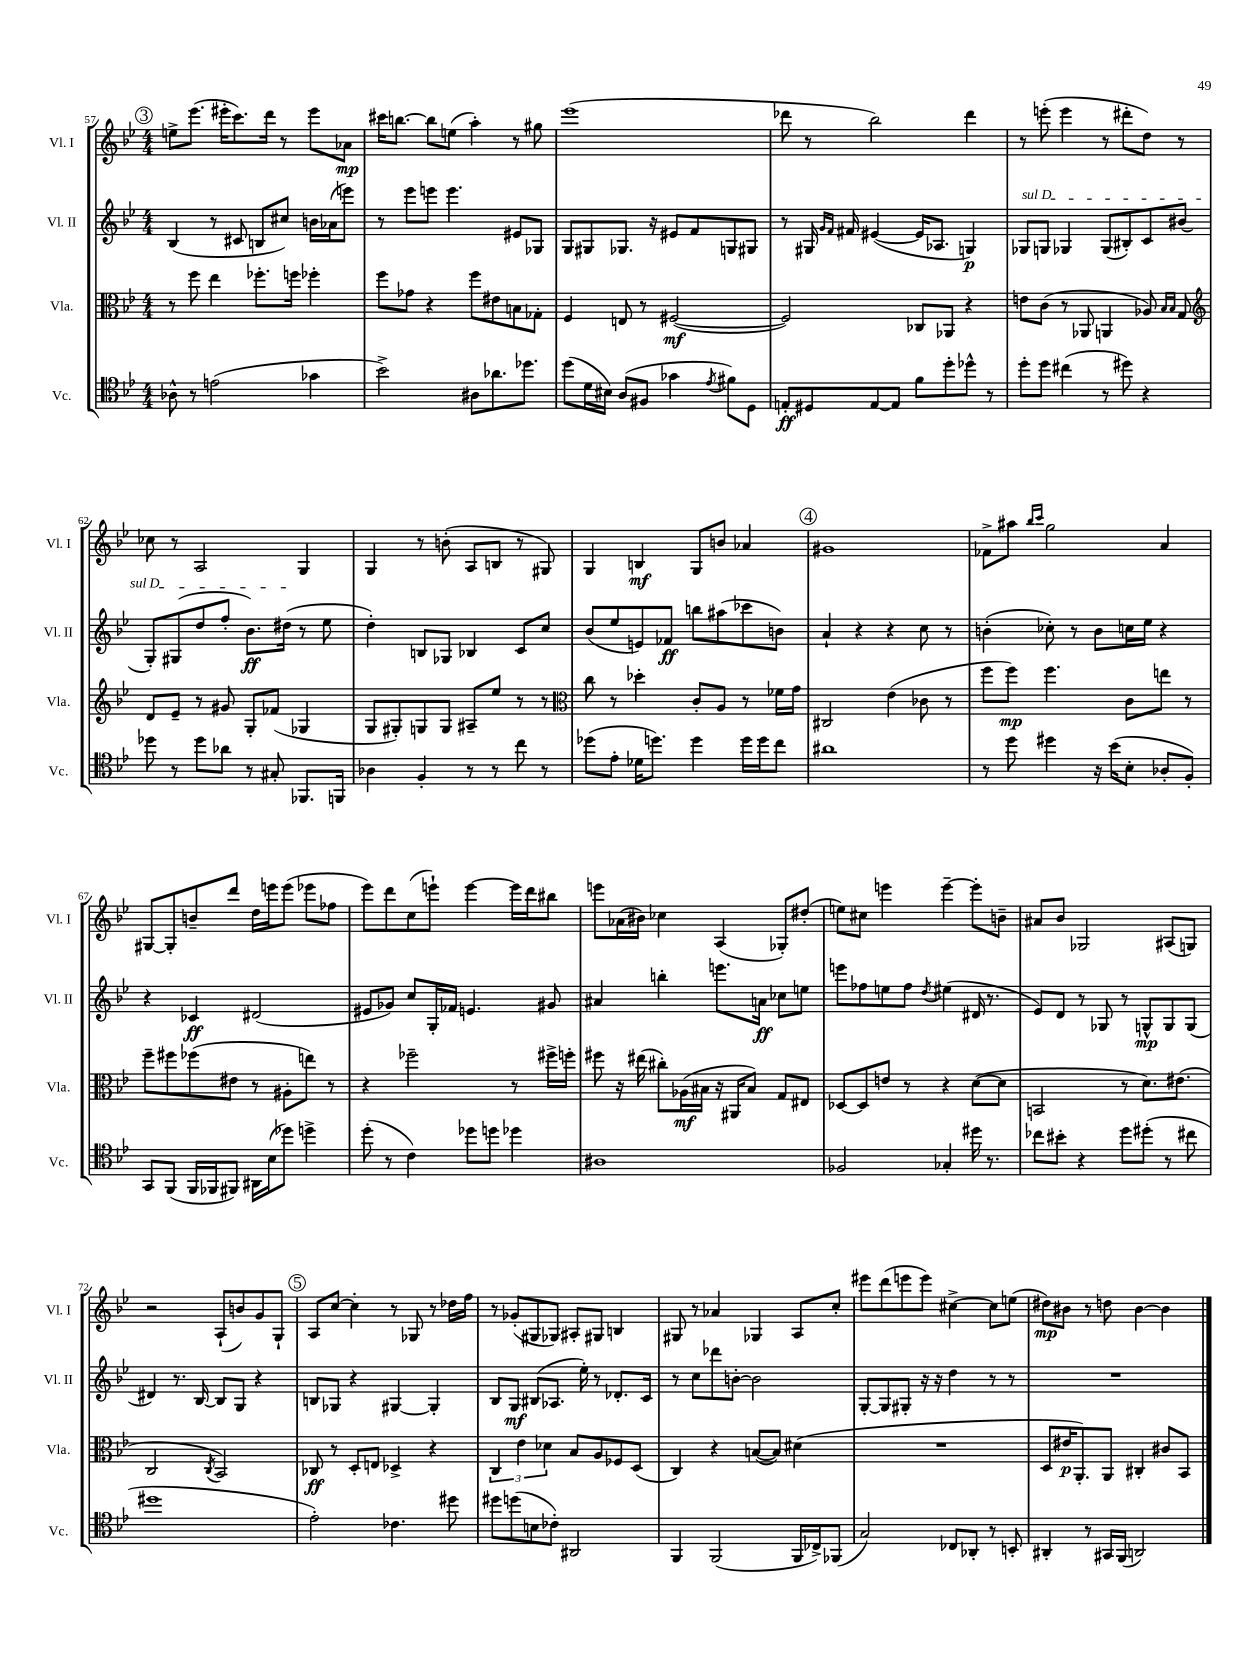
<<
\new StaffGroup <<
\new Staff = "s0" \with { instrumentName = "Vl. I" shortInstrumentName = "Vl. I" } {
    \clef treble \key bes \major \numericTimeSignature \time 4/4
    \mark \markup { \circle "3" } e''8-> ees'''8.( eis'''16-. c'''8.) d'''16 r8 eis'''8 aes'8\mp |
    cis'''16 b''8.~ b''8 e''8( a''4-.) r8 gis''8 |
    ees'''1( |
    des'''8 r8 bes''2) des'''4 |
    r8 e'''8-.( e'''4 r8 dis'''8-. d''8) r8 |
    ces''8 r8 a2 g4 |
    g4 r8 b'8-.( a8 b8 r8 gis8) |
    g4 b4\mf g8 b'8 aes'4 |
    \mark \markup { \circle "4" } gis'1 |
    fes'8-> ais''8 \grace { bes''16 c'''16 } g''2 a'4 |
    gis8~ gis8-. b'8-- d'''8 d''16 e'''16 e'''8( ees'''8 fes''8 |
    ees'''8) d'''8 c''8( e'''8-!) e'''4~ e'''16 d'''16 bis''8 |
    e'''8 aes'16( bis'16) ces''4 a4( ges8-.) dis''8-.( |
    e''8) cis''8 e'''4 e'''4~-- e'''8-. b'8-- |
    ais'8 bes'8 ges2 ais8( g8) |
    r2 a8-!( b'8) g'8 g8-! |
    \mark \markup { \circle "5" } a8 c''8~ c''4-. r8 ges8 r8 des''16 f''16 |
    r8 ges'8-.( gis8 ges8) ais8-. gis8 b4 |
    gis8 r8 aes'4 ges4 a8 c''8-. |
    eis'''8 d'''8( e'''8 e'''8) cis''4~-> cis''8 e''8( |
    dis''8\mp) bis'8 r8 d''8 bis'4~ bis'4 \bar "|." |
}
\new Staff = "s1" \with { instrumentName = "Vl. II" shortInstrumentName = "Vl. II" } {
    \clef treble \key bes \major \numericTimeSignature \time 4/4
    \mark \markup { \circle "3" } bes4( r8 cis'8 b8 cis''8) b'16 aes'16( e'''8) |
    r8 ees'''8 e'''8 e'''4. eis'8 ges8 |
    g8 gis8 ges8. r16 eis'8 f'8 g8 gis8 |
    r8 gis16 \grace { g'16 f'16 } fis'16 eis'4~( eis'16 aes8. g4\p) |
    \once \override TextSpanner.bound-details.left.text = \markup { \italic "sul D" } ges8\startTextSpan g8 ges4 ges8( bis8-.) c'8 bis'8( |
    g8-.) gis8( d''8 f''8-. bes'8.\ff) dis''16\stopTextSpan( r8 ees''8 |
    d''4-.) b8 ges8 bes4 c'8 c''8 |
    bes'8( ees''8 e'8) fes'8\ff b''8 ais''8( ces'''8 b'8) |
    \mark \markup { \circle "4" } a'4-! r4 r4 c''8 r8 |
    b'4-.( ces''8-.) r8 b'8 c''16 ees''16 r4 |
    r4 ces'4\ff dis'2( |
    eis'8 ges'8) c''8 g16-. fes'16 e'4. gis'8 |
    ais'4 b''4-. e'''8. a'16\ff ces''8 e''8 |
    e'''8 fes''8 e''8 fes''8 \acciaccatura { d''8 } eis''4( dis'16 r8. |
    ees'8) d'8 r8 ges8 r8 g8-^\mp g8 g8( |
    dis'4) r8. bes16~ bes8 g8 r4 |
    \mark \markup { \circle "5" } b8 ges8 r4 gis4~ gis4-. |
    bes8 g8\mf bis8( aes8. ees''16-.) r8 des'8.-. c'16 |
    r8 c''8 des'''8 b'8~-. b'2 |
    g8~-. g8 gis8-. r16 r16 d''4 r8 r8 |
    R1 \bar "|." |
}
\new Staff = "s2" \with { instrumentName = "Vla." shortInstrumentName = "Vla." } {
    \clef alto \key bes \major \numericTimeSignature \time 4/4
    \mark \markup { \circle "3" } r8 f''8 ees''4 fes''8.-. f''16 fes''4-. |
    f''8 ges'8 r4 f''8 eis'8 b8 ges8-. |
    f4 e8 r8 fis2~\mf( |
    fis2) ces8 aes,8 r4 |
    e'8 c'8( r8 aes,8 a,4 aes8) \grace { bes16 bes16 } g8 |
    \clef treble d'8 ees'8-- r8 gis'8 g8-. fes'8( ges4 |
    g8 gis8-.) g8 g8 ais8-- ees''8 r8 r8 |
    \clef alto c''8 r8 des''4-. c'8-. a8 r8 fes'16 g'16 |
    \mark \markup { \circle "4" } cis2 ees'4( ces'8 r8 |
    f''8 f''8\mp) f''4. c'8 e''8 r8 |
    f''8-- fis''8 fes''8( eis'8 r8 ais8-. e''8) r8 |
    r4 fes''2-- r8 fis''16-> f''16-. |
    fis''8 r16 eis''16( cis''8-.) aes16\mf( bis16 r16 ais,16 bis8) g8 eis8 |
    des8~ des8 e'8 r8 r4 d'8~( d'8 |
    b,2 r8 d'8.) eis'8.( |
    c2 \acciaccatura { c8 } bes,2) |
    \mark \markup { \circle "5" } ces8\ff r8 d8-. e8 des4-> r4 |
    \tuplet 3/2 { c4 ees'4 des'4 } bes8 a8 fes8 d8( |
    c4) r4 b8~( b8) dis'4( |
    R1 |
    d8 eis'16\p a,8.-.) a,8 cis4-. cis'8 bes,8 \bar "|." |
}
\new Staff = "s3" \with { instrumentName = "Vc." shortInstrumentName = "Vc." } {
    \clef tenor \key bes \major \numericTimeSignature \time 4/4
    \mark \markup { \circle "3" } aes8-^ r8 e'2( ges'4 |
    bes'2->) ais8 aes'8. des''8. |
    d''8( d'16 bis16) a8( fis8 ges'4 \acciaccatura { ees'8 } fis'8) d8 |
    e8-.\ff dis8 e8~ e8 f'8 d''8-. des''8-^ r8 |
    d''8-. d''8 cis''4( r8 dis''8) r4 |
    des''8 r8 des''8 aes'8 r8 gis8-. fes,8. f,16 |
    aes4 f4-. r8 r8 c''8 r8 |
    des''8( ees'8-. des'16 d''8.) d''4 d''16 d''16 c''8 |
    \mark \markup { \circle "4" } ais'1 |
    r8 d''8 dis''4 r16 bes'16( bes8-. aes8-. f8-.) |
    g,8 f,8( f,16 fes,16 fis,8) ais,16 bes16( des''8) d''4-> |
    d''8-.( r8 c'4) des''8 d''8 des''4 |
    ais1 |
    fes2 ges4-. dis''16 r8. |
    ces''8 bis'8-. r4 d''8 dis''8-.( r8 cis''8 |
    dis''1 |
    \mark \markup { \circle "5" } ees'2-.) ces'4. dis''8 |
    dis''8 d''8( b8 ces'8-.) ais,2 |
    f,4 f,2( f,16 ces16->) fes,8( |
    g2) ces8 aes,8-. r8 b,8-. |
    ais,4-. r8 gis,16 f,16( a,2) \bar "|." |
}
>>
>>
\layout { \context { \Score currentBarNumber = #57 } }
